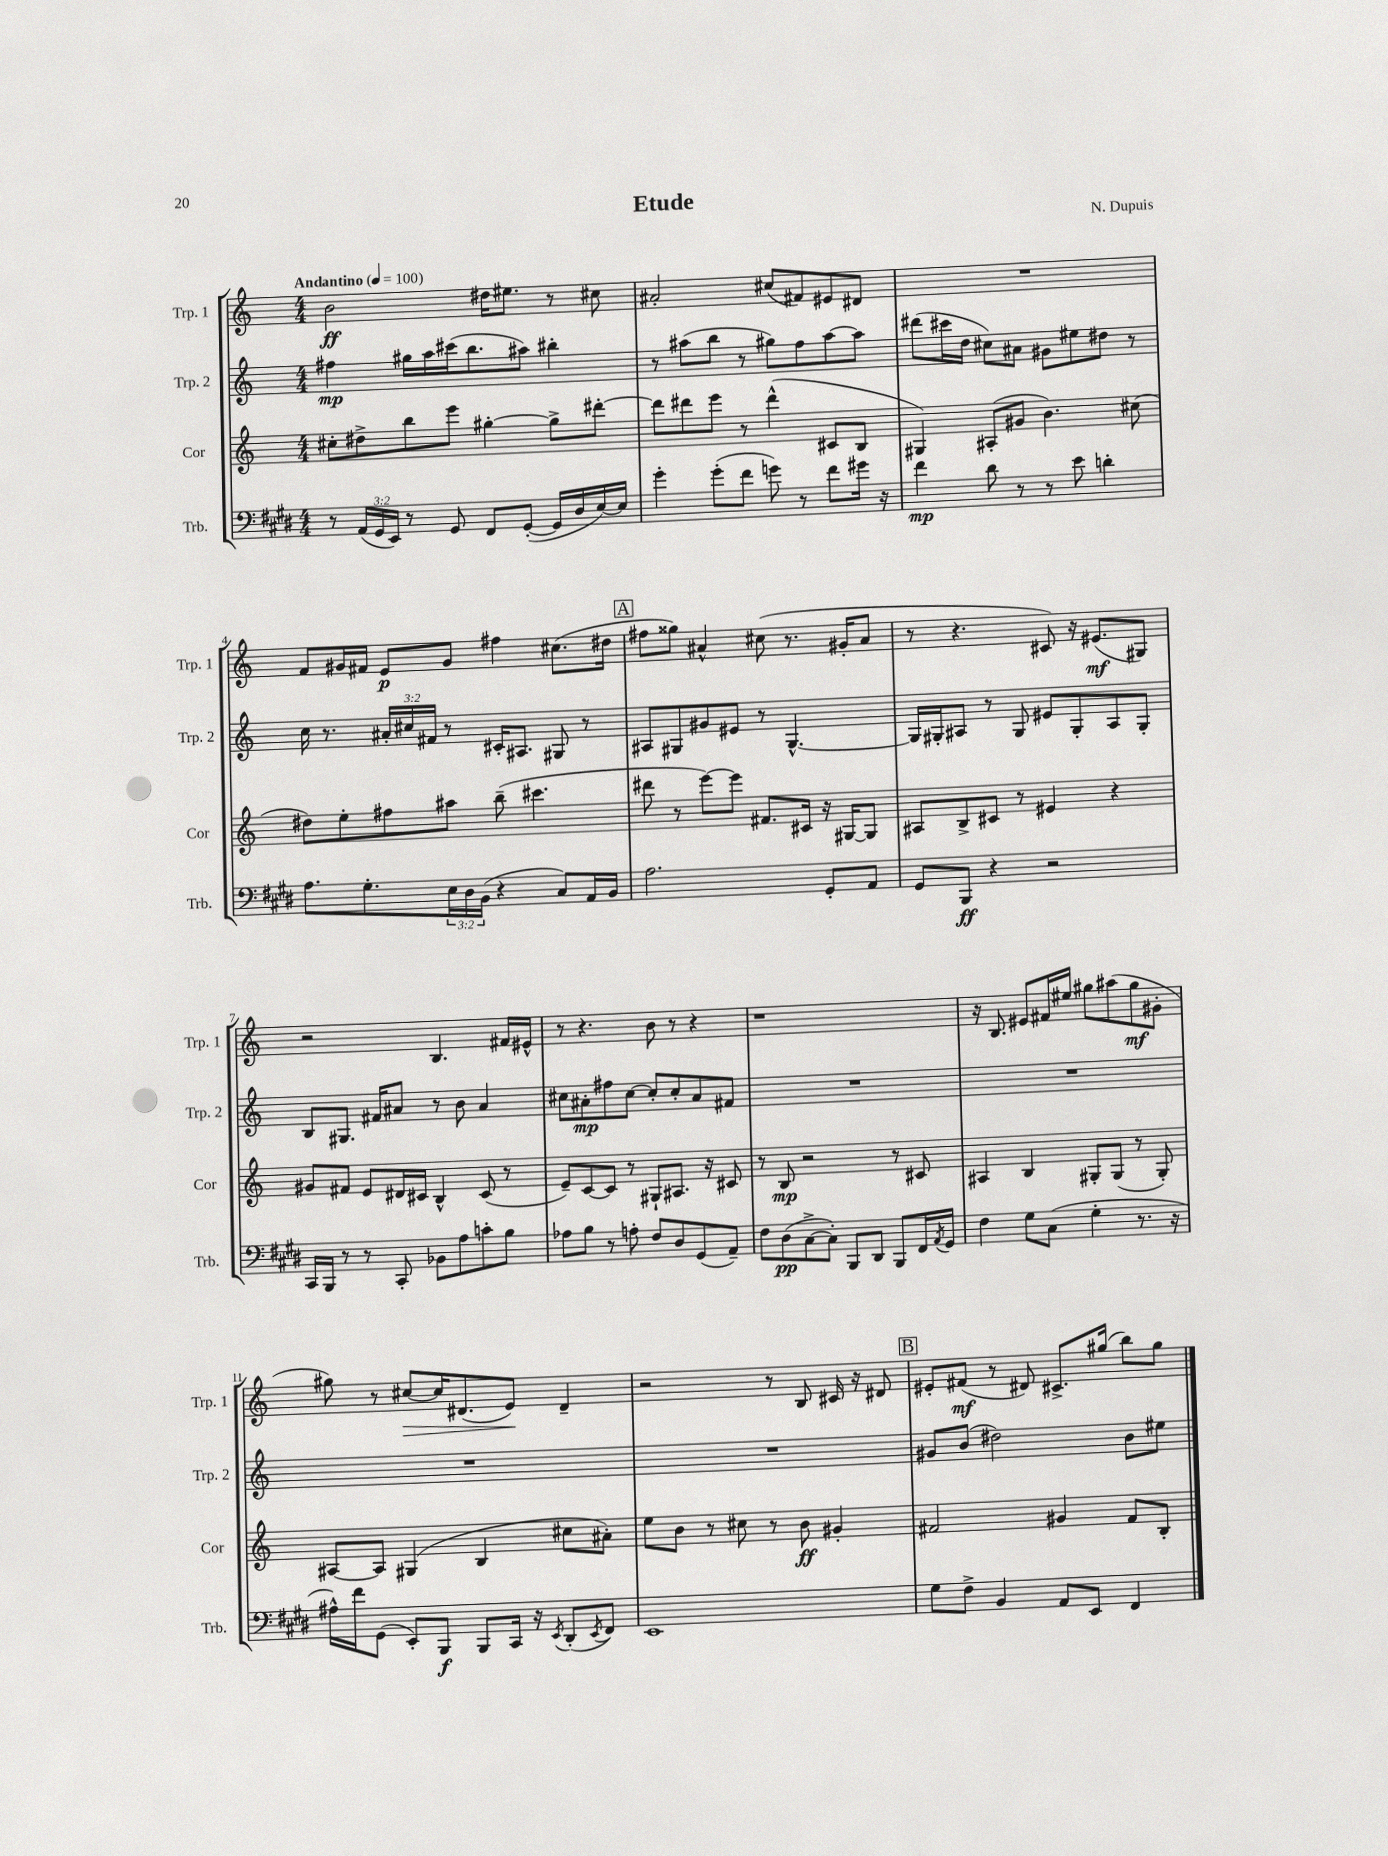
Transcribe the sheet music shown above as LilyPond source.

\header { title = "Etude" composer = "N. Dupuis" }
<<
\new StaffGroup <<
\new Staff = "s0" \with { instrumentName = "Trp. 1" shortInstrumentName = "Trp. 1" } {
    \clef treble \key c \major \numericTimeSignature \time 4/4 \tempo "Andantino" 4 = 100
    b'2\ff dis''16 eis''8. r8 cis''8 |
    ais'2-. cis''8( fis'8) eis'8 dis'8 |
    R1 |
    f'8 gis'16 fis'16 e'8\p gis'8 fis''4 cis''8.( dis''16 |
    \mark \markup { \box "A" } fis''8 gisis''8) ais'4-^ cis''8( r8. gis'16-. ais'8 |
    r8 r4. cis'8) r16 eis'8.\mf( gis8) |
    r2 b4. fis'16 eis'16-^ |
    r8 r4. b'8 r8 r4 |
    r1 |
    r16 b8. eis'8 fis'16 eis''16 gis''8 ais''8( gis''8\mf gis'8-. |
    gis''8) r8 cis''8~\> cis''16 dis'8.( e'8\!) dis'4-- |
    r2 r8 b8 cis'16 r16 dis'8 |
    \mark \markup { \box "B" } eis'8-. fis'8\mf( r8 dis'8) cis'8.-> gis''16( b''8) gis''8 \bar "|." |
}
\new Staff = "s1" \with { instrumentName = "Trp. 2" shortInstrumentName = "Trp. 2" } {
    \clef treble \key c \major \numericTimeSignature \time 4/4 \override Staff.TupletNumber.text = #tuplet-number::calc-fraction-text
    fis''4\mp gis''16 a''16 cis'''16( b''8. ais''8) bis''4-. |
    r8 ais''8( b''8 r8 gis''8) f''8 ais''8~ ais''8 |
    dis'''8( cis'''16 d''16 cis''8) ais'8 gis'8 eis''8 dis''8 r8 |
    c''16 r8. \tuplet 3/2 { ais'16-. cis''16 fis'16 } r8 cis'16-. ais8. gis8 r8 |
    \mark \markup { \box "A" } ais8 gis8 gis'8 eis'8 r8 gis4.~-^ |
    gis16 gis16-. ais8 r8 gis8 eis'8 gis8-. ais8 gis8-. |
    b8 gis8. fis'16 ais'8 r8 b'8 ais'4 |
    cis''8 ais'8-.\mp fis''8 cis''8~ cis''8-. cis''8-. ais'8 fis'8 |
    R1 |
    R1 |
    R1 |
    R1 |
    \mark \markup { \box "B" } gis'8 b'8( dis''2) b'8 eis''8 \bar "|." |
}
\new Staff = "s2" \with { instrumentName = "Cor" shortInstrumentName = "Cor" } {
    \clef treble \key c \major \numericTimeSignature \time 4/4
    cis''8-. dis''8-> b''8 e'''8 gis''4~-. gis''8-> dis'''8~-. |
    dis'''8 dis'''8 e'''8 r8 dis'''4-^( cis'8 b8 |
    gis4) ais8-.( gis'8 b'4.) cis''8( |
    dis''8) e''8-. fis''8 ais''8 b''8--( cis'''4. |
    \mark \markup { \box "A" } dis'''8 r8 e'''8~) e'''8 fis'8. cis'16 r16 gis16~ gis8 |
    ais8 b8-> cis'8 r8 eis'4 r4 |
    gis'8 fis'8 e'8 dis'16 cis'16 b4-^ cis'8( r8 |
    e'8--) c'8~ c'8 r8 gis8-! ais8. r16 cis'8 |
    r8 b8\mp r2 r8 cis'8 |
    ais4 b4 gis8-. gis8( r8 gis8-.) |
    ais8~ ais8 gis4( b4 cis''8 ais'8-.) |
    e''8 b'8 r8 cis''8 r8 b'8\ff gis'4-. |
    \mark \markup { \box "B" } fis'2 gis'4 fis'8 b8-. \bar "|." |
}
\new Staff = "s3" \with { instrumentName = "Trb." shortInstrumentName = "Trb." } {
    \clef bass \key e \major \numericTimeSignature \time 4/4 \override Staff.TupletNumber.text = #tuplet-number::calc-fraction-text
    r8 \tuplet 3/2 { a,16( gis,16 e,16) } r8 gis,8 fis,8 gis,8~-.( gis,16 dis16 e16~) e16 |
    gis'4-. gis'8-.( fis'8 g'8) r8 fis'8 gis'16 r16 |
    fis'4\mp dis'8 r8 r8 e'8 d'4-. |
    a8. gis8.-. \tuplet 3/2 { e16 dis16 b,16( } r4 cis8) a,16 b,16 |
    \mark \markup { \box "A" } a2. gis,8-. a,8 |
    gis,8 b,,8\ff r4 r2 |
    cis,16 b,,16 r8 r8 cis,8-. bes,8 a8 c'8-. b8 |
    aes8 b8 r8 a8-. fis8 dis8 gis,8( a,8--) |
    fis8 dis8\pp( cis8~-> cis8-.) b,,8 dis,8 b,,8 fis,16 \acciaccatura { a,8 } gis,16 |
    fis4 gis8 cis8( gis4-. r8. r16 |
    ais16-^) fis'16 gis,8( e,8-.) b,,8\f b,,8 cis,16 r16 \acciaccatura { e,8 } dis,8-.( \acciaccatura { e,8 } fis,8) |
    e,1 |
    \mark \markup { \box "B" } gis8 fis8-> b,4 a,8 e,8 fis,4 \bar "|." |
}
>>
>>
